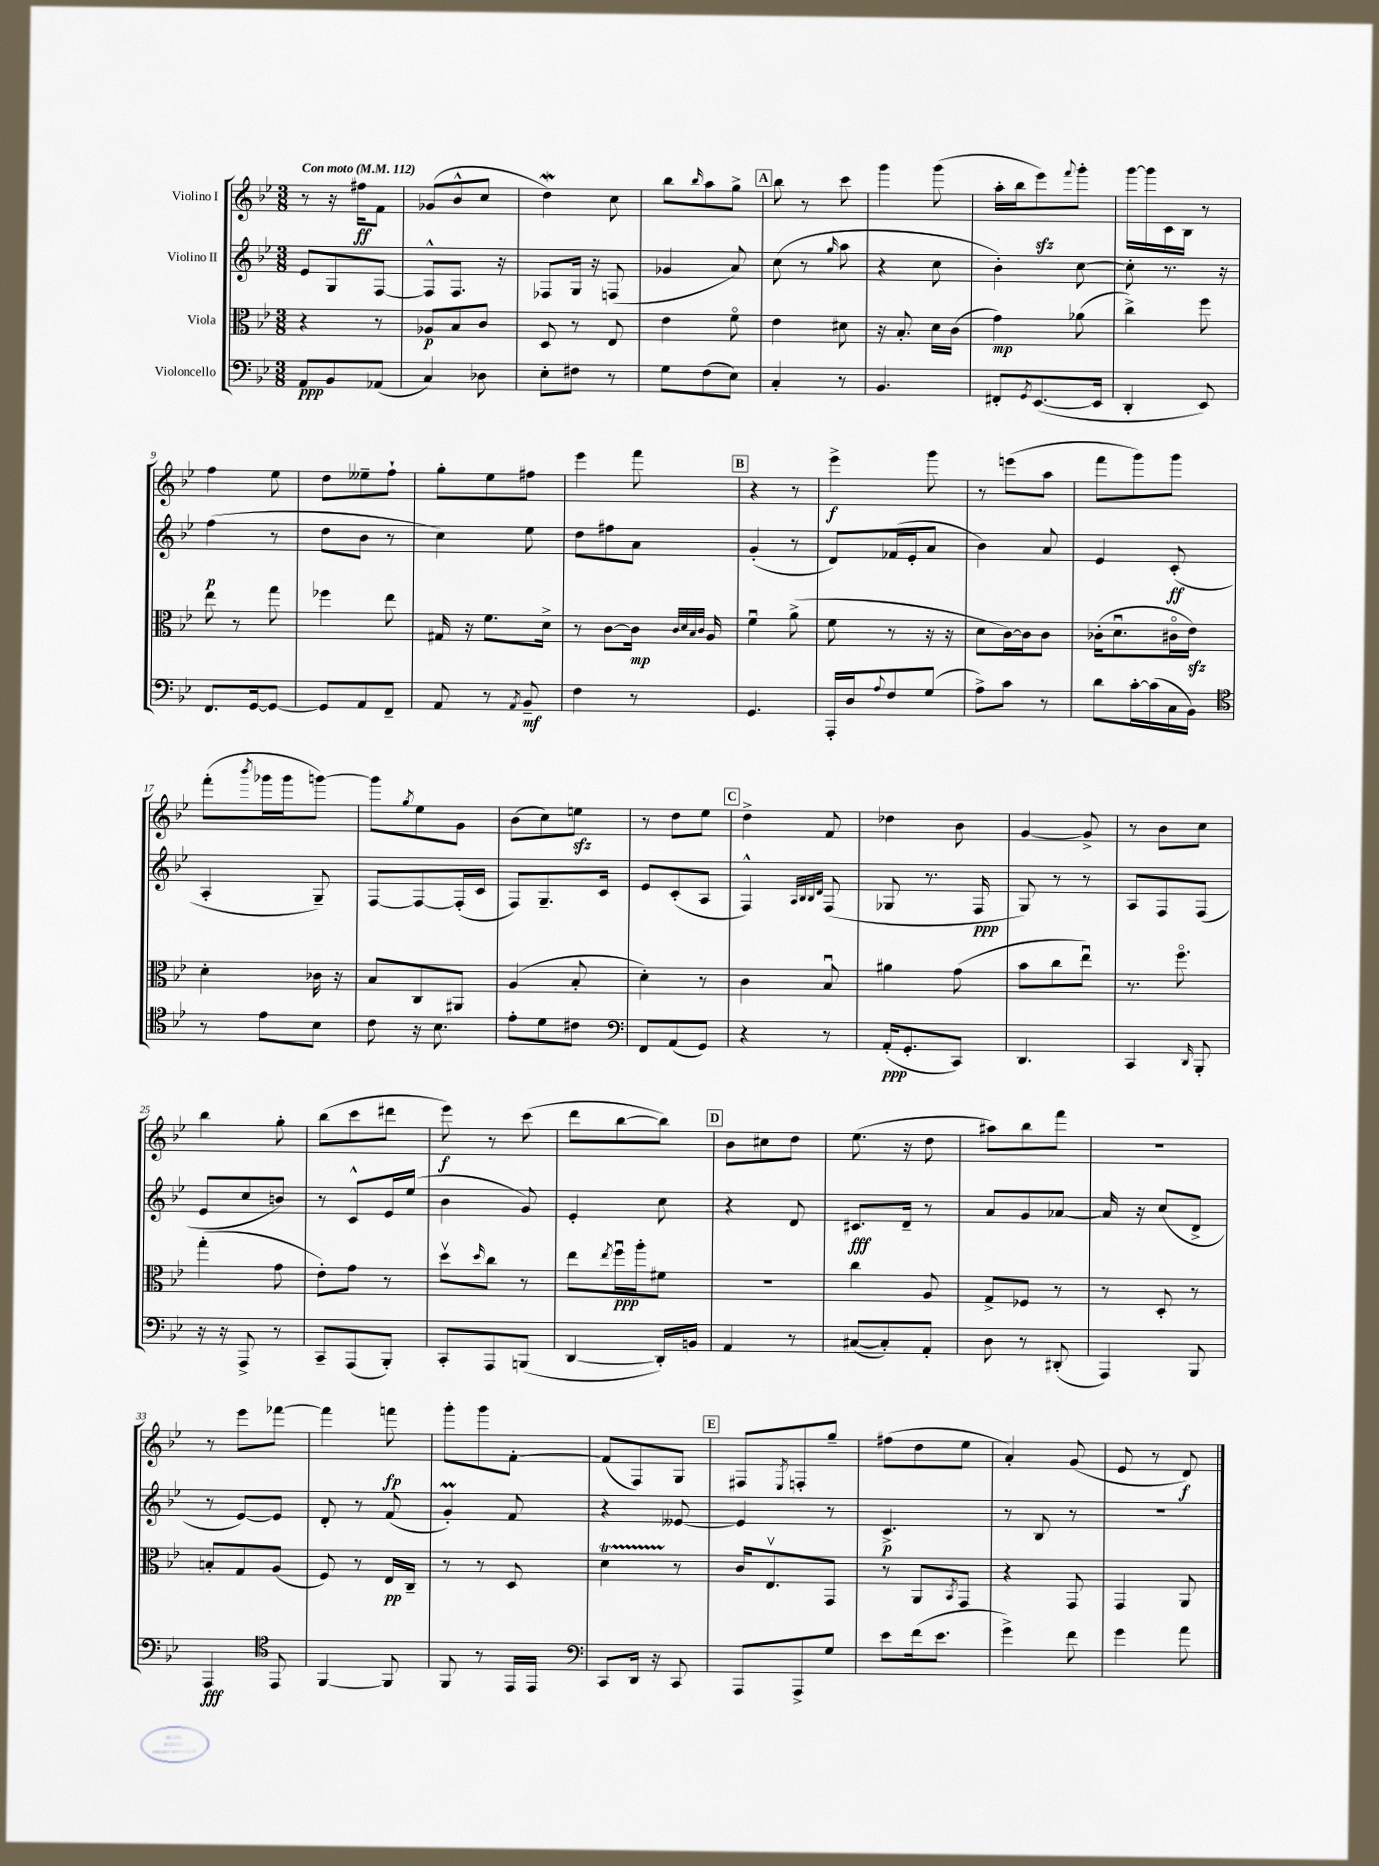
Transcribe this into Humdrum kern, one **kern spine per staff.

**kern	**kern	**kern	**kern
*staff4	*staff3	*staff2	*staff1
*clefF4	*clefC3	*clefG2	*clefG2
*k[b-e-]	*k[b-e-]	*k[b-e-]	*k[b-e-]
*M3/8	*M3/8	*M3/8	*M3/8
*MM112	*MM112	*MM112	*MM112
8AA	4r	8e-	8r
8BB-	.	8G	16r
.	.	.	16ff#
(8AA-	8r	[8F	8f
=	=	=	=
4C)	8A-	8F^^]	(8g-
.	8B-	8.F	8b-^^
8D-	8c	.	8cc
.	.	16r	.
=	=	=	=
8E-'	8D	8F-	4dd)
8F#	8r	16G	.
.	.	16r	.
8r	8E-	(8F	8cc
=	=	=	=
8G	4e-	4g-	8bb-
.	.	.	16qqbb-
(8F	.	.	8aa
8E-)	8fo	8a)	8gg^
=	=	=	=
4C'	4e-	(8cc	8bb-
.	.	8r	8r
.	.	16qqgg	.
8r	8d#	8aa	8ccc
=	=	=	=
4.BB-	16r	4r	4ggg
.	8.B-'	.	.
.	16d	8cc	(8ggg
.	(16c	.	.
=	=	=	=
8FF#'	4g)	4b-')	16aa'
.	.	.	16bb-
8qGG	.	.	.
([8.EE-	.	.	8eee-)
.	.	.	8qqfff
.	(8a-	[8cc	8ggg'
16EE-]	.	.	.
=	=	=	=
4DD'	4cc^)	8cc']	[16ggg
.	.	.	16ggg]
.	.	8.r	16c
.	.	.	16B-
8EE-)	8ff	.	8r
.	.	16r	.
=	=	=	=
8.FF	8ee-	(4ff	4ff
.	8r	.	.
[16GG	.	.	.
8GG_	8gg	8r	8ee-
=	=	=	=
8GG]	4ff-	8dd	8dd
8AA	.	8b-	8ee--~
8FF~	8ee-	8r	8ff`
=	=	=	=
8AA	16G#	4cc)	8gg'
.	16r	.	.
8r	8.f	.	8ee-
8qAA	.	.	.
8BB-~	.	8ee-	8ff#
.	16d^	.	.
=	=	=	=
4F	8r	8dd	4eee-
.	[8c	8ff#	.
8r	16c]	8a	8fff
.	32qqc	.	.
.	32qqd	.	.
.	32qqB-	.	.
.	32qqc	.	.
.	16A	.	.
=	=	=	=
4.GG	4fu	(4g'	4r
.	(8a^	8r	8r
=	=	=	=
16AAA'	8f	8d)	4eee-^
16D	.	.	.
8qqA	.	.	.
8F	8r	(16f-	.
.	.	16e-'	.
(8G	16r	8a	8ggg
.	16r	.	.
=	=	=	=
8A^)	8d	4b-)	8r
8c	[16c)	.	(8eee
.	16c]	.	.
8r	8c	8a	8aa
=	=	=	=
8d	(16c-'	4e-	8fff
.	8.du	.	.
[16c'	.	.	8ggg)
(16c]	.	.	.
16C	16c#o	(8c'	8ggg
16BB-)	16e-)	.	.
=	=	=	=
*clefC4	*	*	*
8r	4d'	4A'	(8fff'
.	.	.	8qbbb-
8e-	.	.	16ggg-
.	.	.	16ggg-
8B-	16c-	8G~)	[8ggg)
.	16r	.	.
=	=	=	=
8c	8B-	[8F	8ggg]
.	.	.	8qgg
16r	8C	8F_	8ee-
8.B-	.	.	.
.	8AA#	(16F']	8g
.	.	16c	.
=	=	=	=
8e-'	(4A	8F)	(8b-
8d	.	8.G~	8cc)
8c#	8B-'	.	8ee
.	.	16c	.
=	=	=	=
*clefF4	*	*	*
8FF	4d')	8e-	8r
(8AA	.	(8c'	8dd
8GG)	8r	8A	8ee-
=	=	=	=
4r	4c	4F^^)	4dd^
.	.	32qqA	.
.	.	32qqB-	.
.	.	32qqB-	.
.	.	32qqd	.
8r	8B-u	(8F	8f
=	=	=	=
(16AA'	4a#	8G-	4dd-
8.GG'	.	.	.
.	.	8.r	.
8CC)	(8g	.	8b-
.	.	16F	.
=	=	=	=
4.DD	8b-	8G)	[4g
.	8cc	8r	.
.	8ee-u)	8r	8g^]
=	=	=	=
4CC	8.r	8A	8r
.	.	8F	8b-
.	8.ffo	.	.
16qqDD	.	.	.
8BBB-'	.	(8F	8cc
=	=	=	=
16r	(4gg'	8e-	4bb-
16r	.	.	.
8AAA^	.	8cc	.
8r	8g	8b)	8gg'
=	=	=	=
8CC~	8e-')	8r	(8bb-
(8AAA	8g	8c^^	8ccc
8BBB-')	8r	16e-	8ddd#
.	.	(16ee-	.
=	=	=	=
8CC'	8ddv	4b-	8eee-)
.	16qqdd	.	.
8AAA	8cc	.	8r
(8BBB	8r	8g)	(8ccc
=	=	=	=
[4DD	8ee-	4e-'	8ddd
.	8qee-	.	.
.	16ffu	.	[8bb-
.	16aa'	.	.
16DD'])	8f#	8cc	8bb-])
16BB	.	.	.
=	=	=	=
4AA	4.r	4r	8b-
.	.	.	8cc#
8r	.	8d	8dd
=	=	=	=
([8C#	4cc	8.c#	(8.ee-
8C#'])	.	.	.
.	.	16d~	16r
8AA'	8A	8r	8dd
=	=	=	=
8D	8G^	8a	8aa#)
8r	8F-	8g	8bb-
(8DD#'	8r	[8a-	8fff
=	=	=	=
4AAA)	8r	16a-]	4.r
.	.	16r	.
.	8D'	(8cc	.
8BBB-	8r	8d^	.
=	=	=	=
4AAA	8B'	8r	8r
.	8G	[8e-)	8eee-
*clefC4	*	*	*
8EE-	(8A	8e-]	[8fff-
=	=	=	=
[4FF	8F)	8d'	4fff-]
.	8r	8r	.
8FF]	16E-	(8f	8fff
.	16C~	.	.
=	=	=	=
8FF	8r	4g')	8ggg'
8r	8r	.	8ggg
16EE-	8D	8f	[8f'
16EE-	.	.	.
=	=	=	=
*clefF4	*	*	*
8CC	4d	4r	(8f]
16DD	.	.	8F)
16r	.	.	.
8CC	8r	[8e--	8G
=	=	=	=
8AAA	16c	4e--]	8F#
.	8.E-v	.	.
.	.	.	8qE-
8AAA^	.	.	8F'
8G	8GG	8r	8gg~
=	=	=	=
8e-	8r	4.c^	(8ff#
(16f	8AA	.	8dd
8.e-	.	.	.
.	8qBB-	.	.
.	8GG	.	8ee-
=	=	=	=
4g^)	4r	8r	4a')
.	.	8B-	.
8f	8GG	8r	(8g
=	=	=	=
4g	4GG	4.r	8e-
.	.	.	8r
8a	8AA	.	8d)
==	==	==	==
*-	*-	*-	*-
